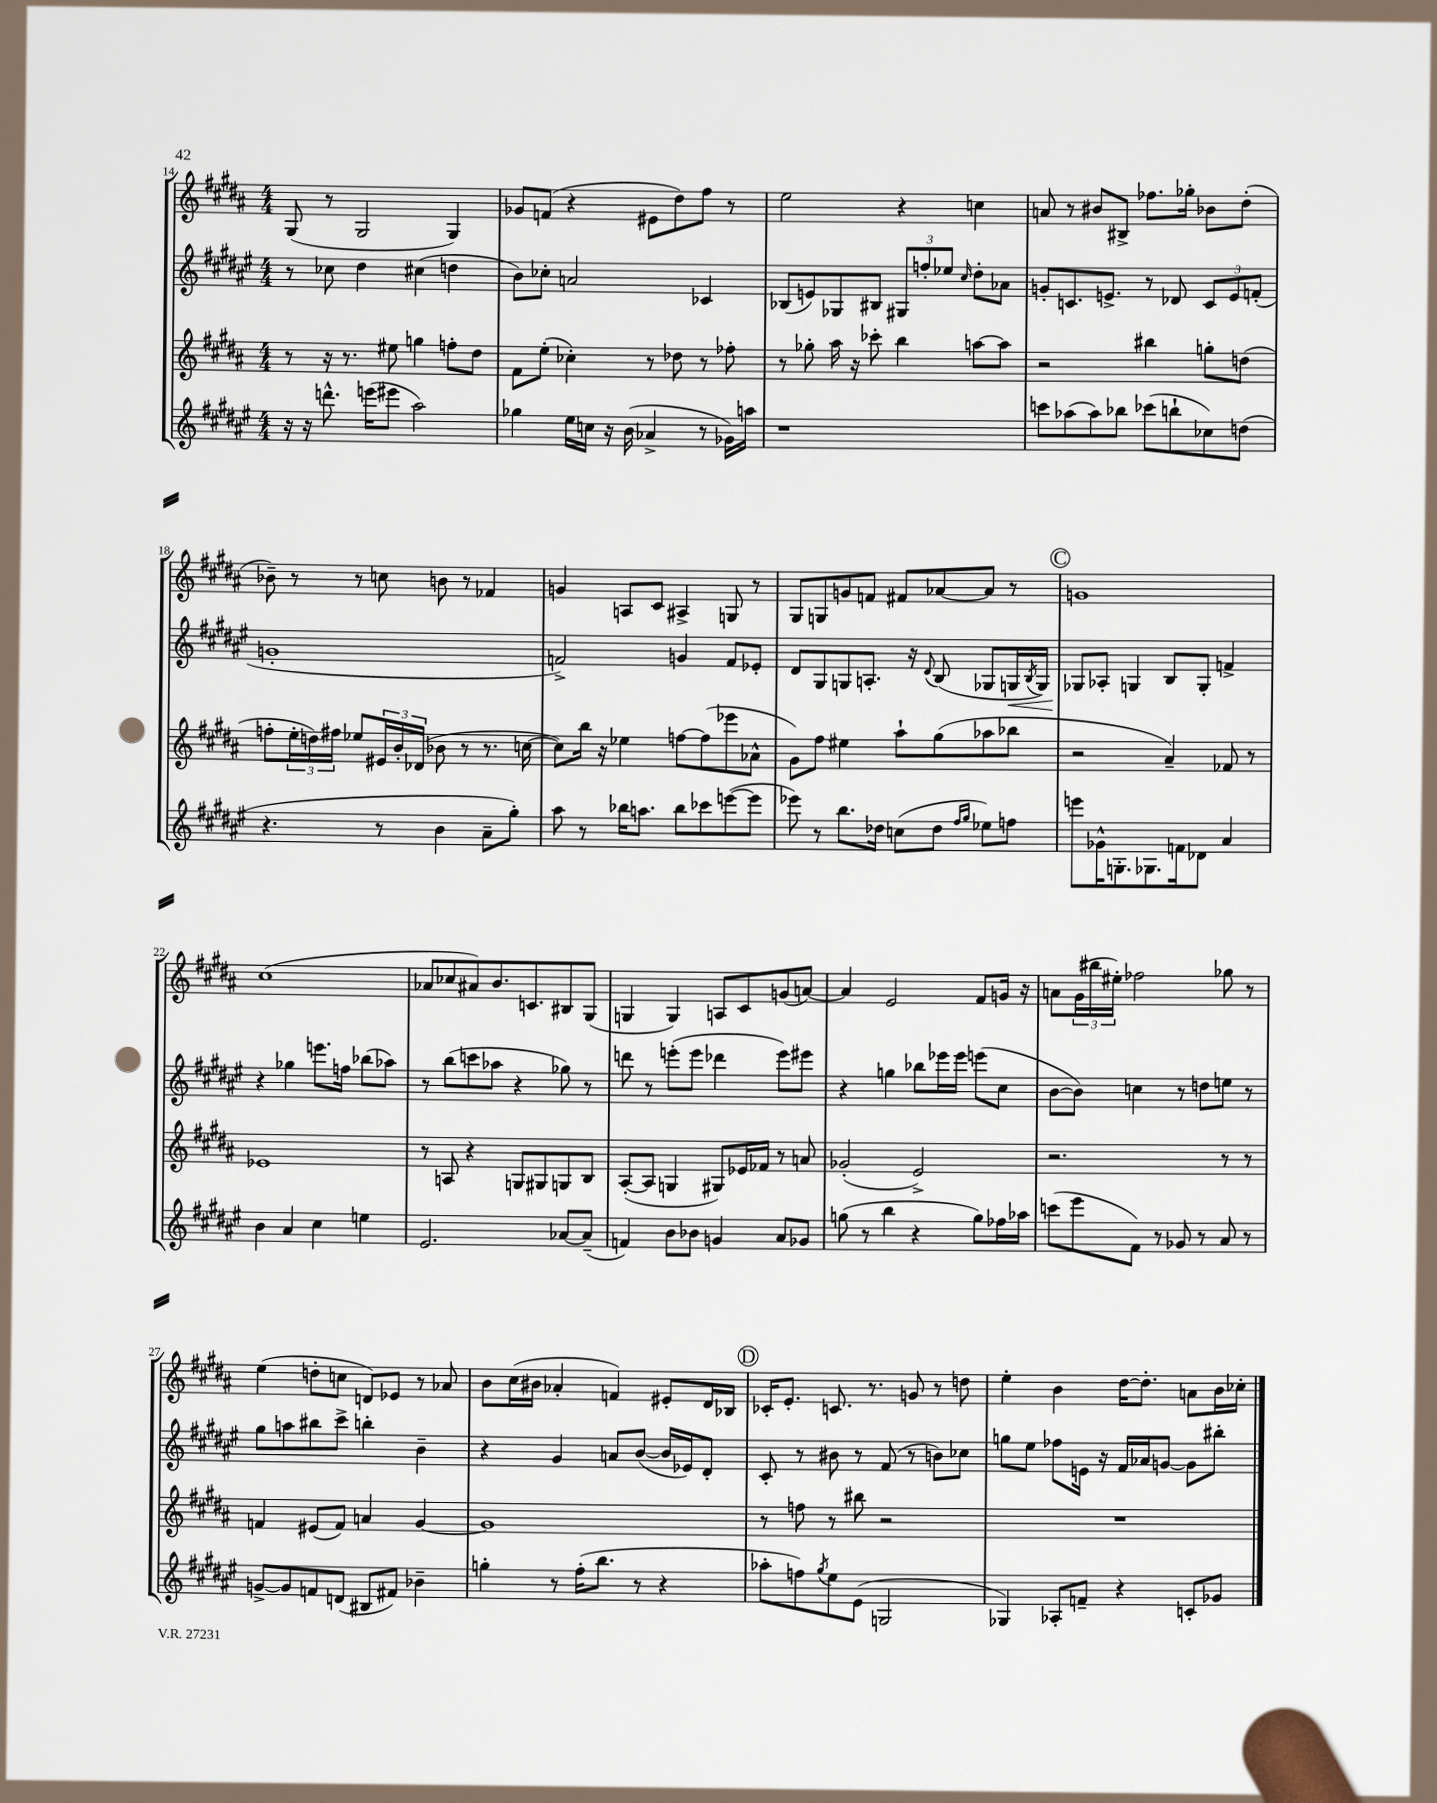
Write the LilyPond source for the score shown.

<<
\new StaffGroup <<
\new Staff = "s0" {
    \clef treble \key b \major \numericTimeSignature \time 4/4
    gis8( r8 gis2 gis4) |
    ges'8 f'8( r4 eis'8 dis''8) fis''8 r8 |
    e''2 r4 c''4 |
    a'8 r8 bis'8 bis8-> fes''8. ges''16-. bes'8 dis''8-.( |
    bes'8--) r8 r8 c''8 b'8 r8 fes'4 |
    g'4 a8 cis'8 ais4-> g8 r8 |
    gis8 g8 g'8 f'8 fis'8 aes'8~ aes'8 r8 |
    \mark \markup { \circle "C" } g'1 |
    cis''1( |
    aes'8 ces''8 ais'8) b'8. c'8. bis8 gis8( |
    g4 g4) a8 cis'8 g'8( a'8~) |
    a'4 e'2 fis'8 g'16 r16 |
    a'8 \tuplet 3/2 { gis'16( bis''16 eis''16-.) } fes''2 ges''8 r8 |
    e''4( d''8-. c''8 d'8) ees'8 r8 aes'8 |
    b'8 cis''16( bis'16 aes'4-. f'4) eis'8-. dis'16 bes16 |
    \mark \markup { \circle "D" } ces'16-. e'8.-. c'8. r8. g'8 r8 d''8 |
    e''4-. b'4 dis''16~ dis''8.-. a'8 b'16 ces''16-. \bar "|." |
}
\new Staff = "s1" {
    \clef treble \key fis \major \numericTimeSignature \time 4/4
    r8 ces''8 dis''4 cis''4( d''4 |
    b'8) ces''8-. a'2 ces'4 |
    bes8( e'8) ges8 bis8 \tuplet 3/2 { gis8 f''8-. ees''8 } \grace { cis''16 } dis''8-. aes'8 |
    g'8-. c'8. e'8.-> r8 des'8 \tuplet 3/2 { c'8 e'8 f'8-.( } |
    g'1-. |
    f'2->) g'4 f'8 ees'8-. |
    dis'8 gis8 g8 a8.-. r16 \appoggiatura { dis'8 } b8( ges8 g16\< \acciaccatura { b8 } g16) |
    \mark \markup { \circle "C" } ges8\! aes8-. g4 b8 g8-. f'4-> |
    r4 ges''4 e'''8. f''16 bes''8( aes''8) |
    r8 b''8( c'''8 aes''8 r4 ges''8) r8 |
    d'''8 r8 e'''8-.( e'''8 des'''4 e'''8) eis'''8 |
    r4 g''4 bes''8 ees'''16 ees'''16 e'''8( cis''8 |
    b'8~ b'8) c''4 r8 d''8 e''8 r8 |
    gis''8 a''8 bis''8 cis'''8-> b''4-. b'4-- |
    r4 gis'4 a'8 b'8~( b'16 ees'16) dis'8-. |
    \mark \markup { \circle "D" } cis'8-. r8 bis'8 r8 fis'8( r8 b'8) ces''8 |
    g''8 eis''8 fes''8 e'16 r16 fis'16 aes'16 g'8~ g'8 bis''8-. \bar "|." |
}
\new Staff = "s2" {
    \clef treble \key b \major \numericTimeSignature \time 4/4
    r8 r16 r8. eis''8 g''4 f''8-. dis''8 |
    fis'8 e''8-.( ces''4-.) r8 des''8 r8 fes''8-. |
    r8 ges''8-. ais''16 r16 ces'''8-. b''4 a''8~ a''8 |
    r2 bis''4 g''8-. d''8( |
    f''8-. \tuplet 3/2 { e''16-. d''16) fis''16 } ees''8 \tuplet 3/2 { eis'16 b'16-. des'16( } bes'8 r8 r8. c''16~ |
    c''8) b''16 r16 ees''4 f''8~ f''8( ees'''8 aes'8-^ |
    gis'8) fis''8 eis''4 ais''8-! gis''8( aes''8 bes''8 |
    \mark \markup { \circle "C" } r2 ais'4--) fes'8 r8 |
    ees'1 |
    r8 a8 r4 g8 gis8 g8 b8 |
    ais8~-.( ais8 g4 gis8) ees'16 fes'16 r8 a'8 |
    ges'2-.( e'2->) |
    r2. r8 r8 |
    f'4 eis'8( f'8) a'4 gis'4~ |
    gis'1 |
    \mark \markup { \circle "D" } r8 f''8 r8 bis''8 r2 |
    R1 \bar "|." |
}
\new Staff = "s3" {
    \clef treble \key fis \major \numericTimeSignature \time 4/4
    r16 r16 d'''8.-^ e'''16( eis'''8 ais''2) |
    ges''4 eis''16 c''16 r16 b'16( aes'4-> r8 ges'16) a''16 |
    r1 |
    c'''8 aes''8( aes''8) bes''8 ces'''8( b''8-! ces''8) d''8( |
    r4. r8 b'4 ais'8-- gis''8-.) |
    ais''8 r8 bes''16 a''8. bes''8 ces'''8 e'''8~( e'''8 |
    ees'''8) r8 b''8. des''16 c''8( des''8 \grace { fis''16 gis''16 } ees''8) f''8 |
    \mark \markup { \circle "C" } e'''8 ges'16-^ g8.-. ges8. f'16 des'8 ais'4 |
    b'4 ais'4 cis''4 e''4 |
    eis'2. aes'8~ aes'8--( |
    f'4) b'8 bes'8 g'4 ais'8 ges'8 |
    g''8( r8 b''4 r4 g''8) fes''16 aes''16 |
    c'''8( eis'''8 fis'8) r8 ges'8 r8 ais'8 r8 |
    g'8~-> g'8 f'8 d'8( bis8 fis'8) bes'4-- |
    g''4-. r8 fis''16-.( b''8. r8 r4 |
    \mark \markup { \circle "D" } aes''8-. f''8) \acciaccatura { gis''8 } eis''8 eis'8( g2 |
    ges4) aes8-. f'8-- r4 c'8-. ges'8 \bar "|." |
}
>>
>>
\layout { \context { \Score currentBarNumber = #14 } }
